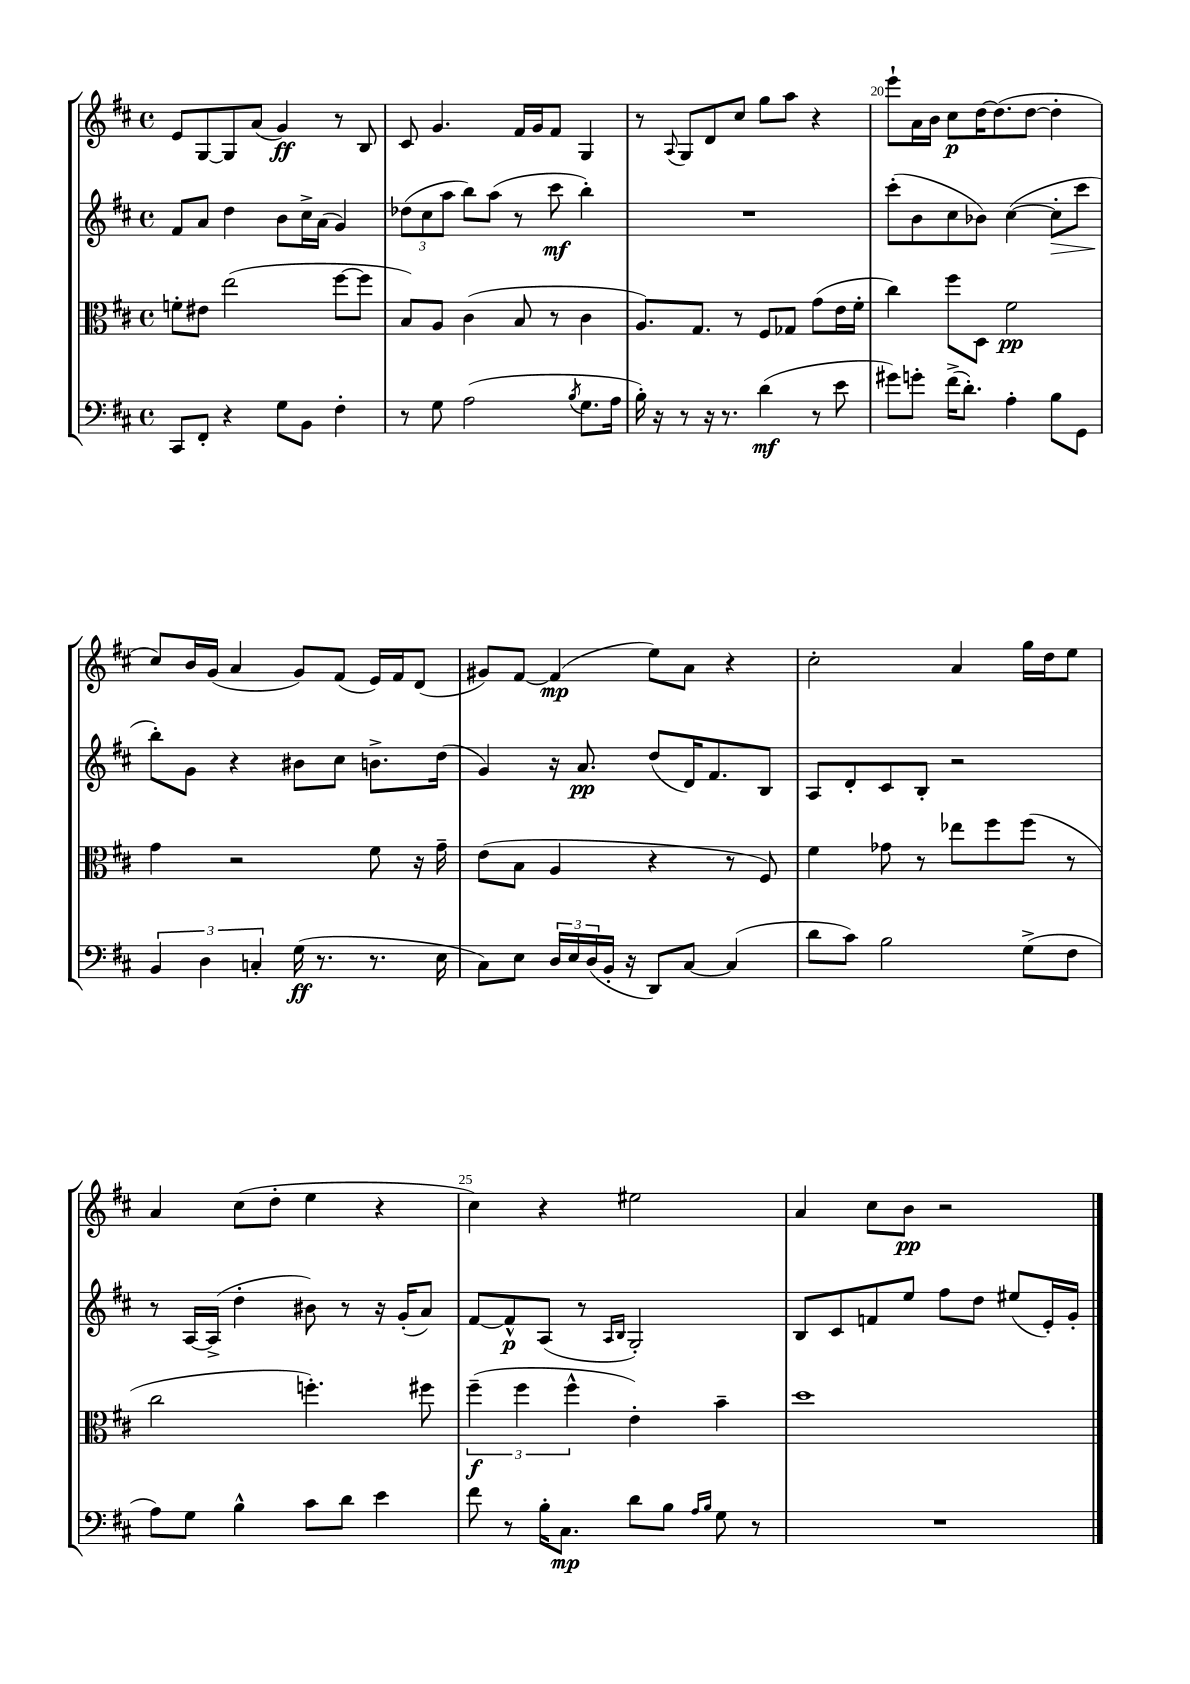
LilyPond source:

<<
\new StaffGroup <<
\new Staff = "s0" {
    \clef treble \key d \major \defaultTimeSignature \time 4/4
    e'8 g8~ g8 a'8( g'4\ff) r8 b8 |
    cis'8 g'4. fis'16 g'16 fis'8 g4 |
    r8 \appoggiatura { a8 } g8 d'8 cis''8 g''8 a''8 r4 |
    e'''8-! a'16 b'16 cis''8\p d''16~ d''8.( d''8~ d''4-. |
    cis''8) b'16 g'16( a'4 g'8) fis'8( e'16) fis'16 d'8( |
    gis'8) fis'8~ fis'4\mp( e''8) a'8 r4 |
    cis''2-. a'4 g''16 d''16 e''8 |
    a'4 cis''8( d''8-. e''4 r4 |
    cis''4) r4 eis''2 |
    a'4 cis''8 b'8\pp r2 \bar "|." |
}
\new Staff = "s1" {
    \clef treble \key d \major \defaultTimeSignature \time 4/4
    fis'8 a'8 d''4 b'8 cis''16-> a'16( g'4) |
    \tuplet 3/2 { des''8( cis''8 a''8 } b''8) a''8( r8 cis'''8\mf b''4-.) |
    R1 |
    cis'''8-.( b'8 cis''8 bes'8) cis''4~( cis''8-.\> cis'''8 |
    b''8-.\!) g'8 r4 bis'8 cis''8 b'8.-> d''16( |
    g'4) r16 a'8.\pp d''8( d'16) fis'8. b8 |
    a8 d'8-. cis'8 b8-. r2 |
    r8 a16~ a16->( d''4-. bis'8) r8 r16 g'16-.( a'8) |
    fis'8~ fis'8-^\p a8( r8 \grace { a16 b16 } g2-.) |
    b8 cis'8 f'8 e''8 fis''8 d''8 eis''8( e'16-.) g'16-. \bar "|." |
}
\new Staff = "s2" {
    \clef alto \key d \major \defaultTimeSignature \time 4/4
    f'8-. eis'8 e''2( fis''8~ fis''8 |
    b8) a8 cis'4( b8 r8 cis'4 |
    a8.) g8. r8 fis8 ges8 g'8( e'16 fis'16-. |
    cis''4) fis''8 d8 fis'2\pp |
    g'4 r2 fis'8 r16 g'16-- |
    e'8( b8 a4 r4 r8 fis8) |
    fis'4 ges'8 r8 ees''8 fis''8 fis''8( r8 |
    cis''2 f''4.-.) fis''8 |
    \tuplet 3/2 { fis''4--\f( fis''4 fis''4-^ } e'4-.) b'4-- |
    d''1 \bar "|." |
}
\new Staff = "s3" {
    \clef bass \key d \major \defaultTimeSignature \time 4/4
    cis,8 fis,8-. r4 g8 b,8 fis4-. |
    r8 g8 a2( \acciaccatura { b8 } g8. a16 |
    b16-.) r16 r8 r16 r8. d'4\mf( r8 e'8 |
    gis'8) g'8-. fis'16->( d'8.-.) a4-. b8 g,8 |
    \tuplet 3/2 { b,4 d4 c4-. } g16\ff( r8. r8. e16 |
    cis8) e8 \tuplet 3/2 { d16 e16 d16( } b,16-. r16 d,8) cis8~ cis4( |
    d'8 cis'8) b2 g8->( fis8 |
    a8) g8 b4-^ cis'8 d'8 e'4 |
    fis'8 r8 b16-. cis8.\mp d'8 b8 \grace { a16 b16 } g8 r8 |
    R1 \bar "|." |
}
>>
>>
\layout { \context { \Score currentBarNumber = #17 \override BarNumber.break-visibility = ##(#f #t #t) barNumberVisibility = #(every-nth-bar-number-visible 5) } }
